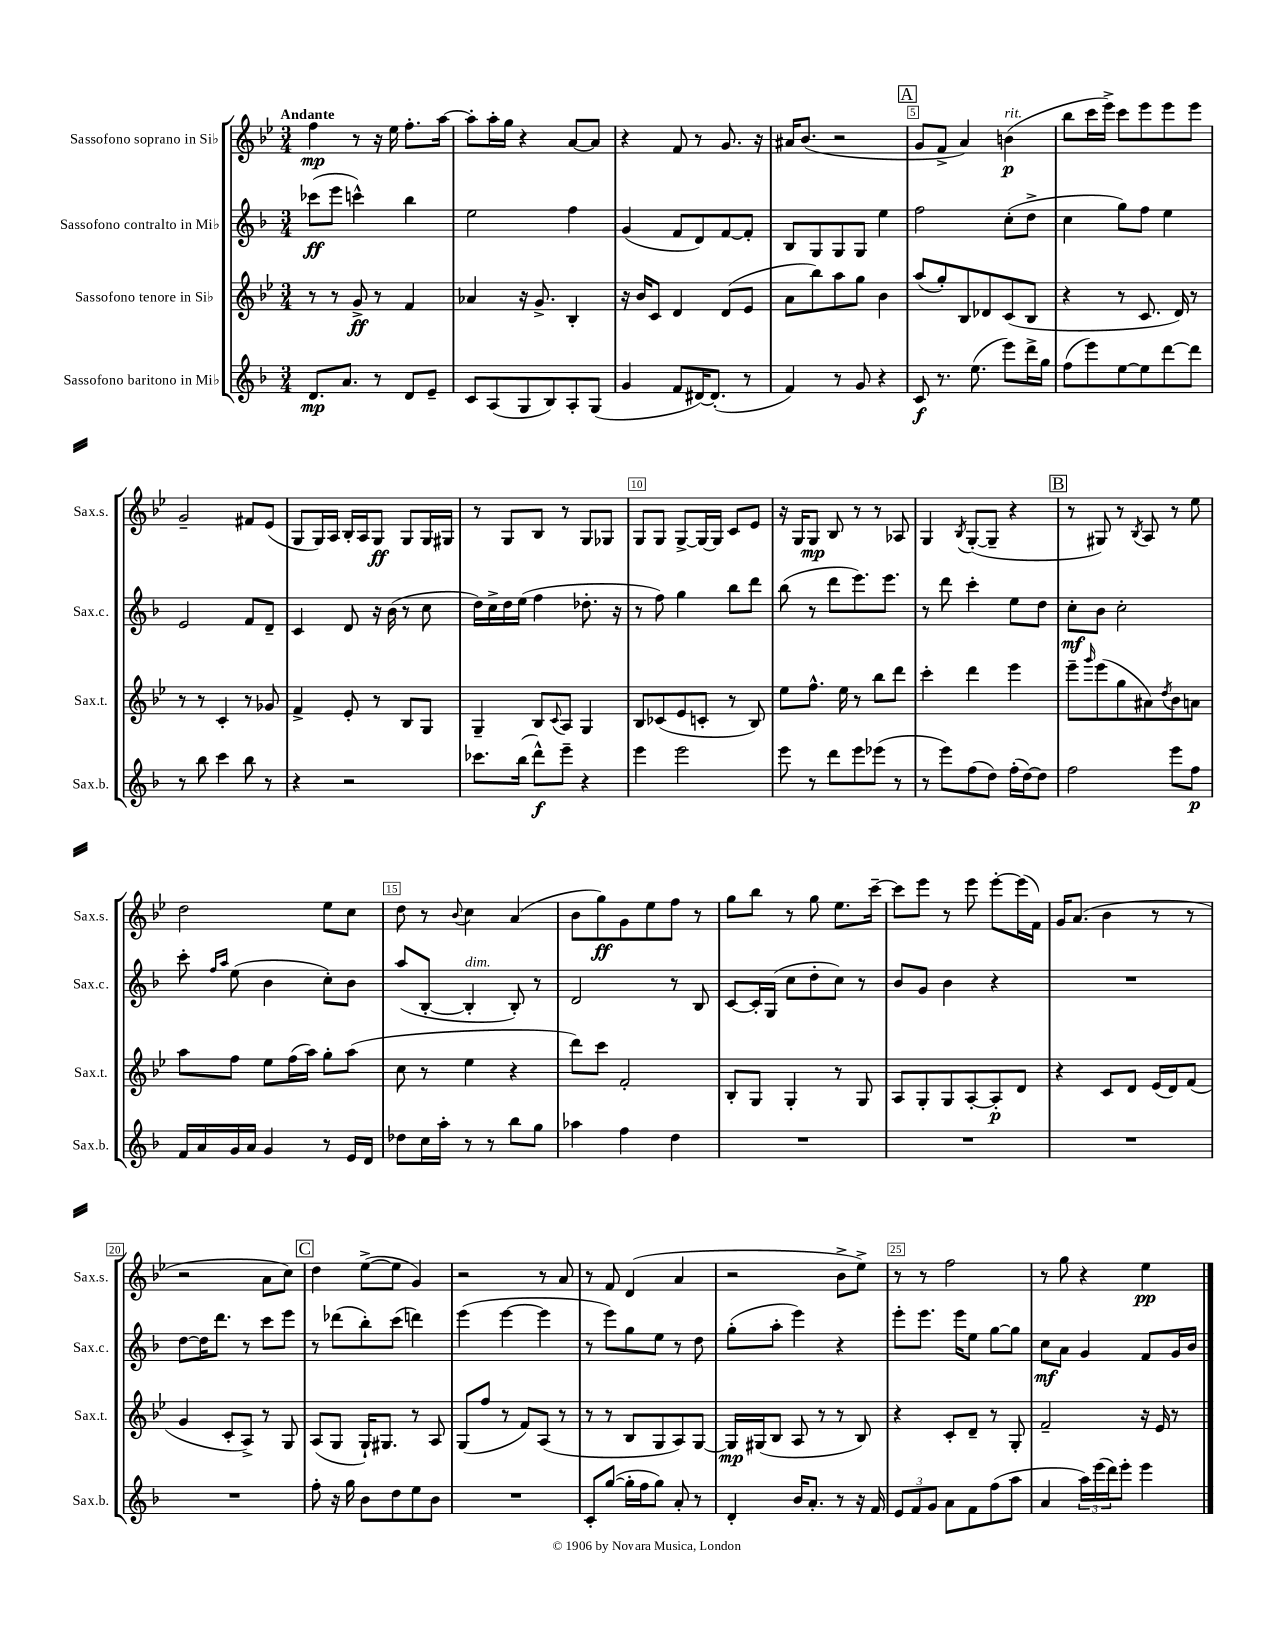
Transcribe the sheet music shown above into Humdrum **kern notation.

**kern	**dynam	**kern	**dynam	**kern	**dynam	**kern	**dynam
*part4	*part4	*part3	*part3	*part2	*part2	*part1	*part1
*staff4	*staff4	*staff3	*staff3	*staff2	*staff2	*staff1	*staff1
*I"Sassofono baritono in Mi♭	*	*I"Sassofono tenore in Si♭	*	*I"Sassofono contralto in Mi♭	*	*I"Sassofono soprano in Si♭	*
*I'Sax.b.	*	*I'Sax.t.	*	*I'Sax.c.	*	*I'Sax.s.	*
*clefG2	*	*clefG2	*	*clefG2	*	*clefG2	*
*k[b-]	*	*k[b-e-]	*	*k[b-]	*	*k[b-e-]	*
*M3/4	*	*M3/4	*	*M3/4	*	*M3/4	*
=1	=1	=1	=1	=1	=1	=1	=1
!	!	!	!	!	!	!LO:TX:a:B:t=Andante	!
8.d/L	mp	8r	.	(8ccc-X\L	ff	4ff\	mp
.	.	8r	.	8eee\J	.	.	.
8.a/J	.	.	.	.	.	.	.
.	.	8g^/	ff	4cccn^^\)	.	8r	.
8r	.	8r	.	.	.	16r	.
.	.	.	.	.	.	16ee-\	.
8d/L	.	4f/	.	4bb-\	.	8.ff'\L	.
8e~/J	.	.	.	.	.	.	.
.	.	.	.	.	.	[16aa\Jk	.
=2	=2	=2	=2	=2	=2	=2	=2
8c/L	.	4a-X/	.	2ee\	.	8aa'\L]	.
(8A/	.	.	.	.	.	16aa'\L	.
.	.	.	.	.	.	16gg\JJ	.
8G/	.	16r	.	.	.	4r	.
.	.	8.g^/	.	.	.	.	.
8B-/)	.	.	.	.	.	.	.
8A'/	.	4B-'/	.	4ff\	.	[8a/L	.
(8G/J	.	.	.	.	.	8a/J]	.
=3	=3	=3	=3	=3	=3	=3	=3
4g/	.	16r	.	(4g/	.	4r	.
.	.	16b-/KL	.	.	.	.	.
.	.	8c/J	.	.	.	.	.
8f/L	.	4d/	.	8f/L	.	8f/	.
[16d#X/K)	.	.	.	8d/)	.	8r	.
(8.d#'/J]	.	.	.	.	.	.	.
.	.	(8d/L	.	[8f/	.	8.g/	.
8r	.	8e-/J	.	8f'/J]	.	.	.
.	.	.	.	.	.	16r	.
=4	=4	=4	=4	=4	=4	=4	=4
4f/)	.	8a\L	.	8B-/L	.	16a#X/KL	.
.	.	.	.	.	.	(8.b-/J	.
.	.	8bb-\)	.	8G/	.	.	.
8r	.	8aa\	.	8G/	.	2r	.
8g/	.	8gg\J	.	8G/J	.	.	.
4r	.	4b-\	.	4ee\	.	.	.
!!LO:REH:place=s1:t=A
=5	=5	=5	=5	=5	=5	=5	=5
8c/	f	(8aa/L	.	2ff\	.	8g/L	.
8.r	.	8gg'/)	.	.	.	8f^/J	.
.	.	8B-/	.	.	.	4a/)	.
(8.ee\	.	.	.	.	.	.	.
.	.	8d-X/	.	.	.	.	.
!	!	!	!	!	!	!LO:TX:a:i:t=rit.	!
8eee\L)	.	(8c/	.	(8cc'\L	.	(4bn\	p
16ddd^\L	.	8B-/J	.	8dd^\J	.	.	.
16gg\JJ	.	.	.	.	.	.	.
=6	=6	=6	=6	=6	=6	=6	=6
(8ff\L	.	4r	.	4cc\	.	8bb-\L	.
8eee\)	.	.	.	.	.	16ccc\L	.
.	.	.	.	.	.	16eee-^\JJ)	.
[8ee\	.	8r	.	8gg\L)	.	8ccc\L	.
8ee\]	.	8.c/	.	8ff\J	.	8eee-\	.
[8ddd\	.	.	.	4ee\	.	8eee-\	.
.	.	16d/)	.	.	.	.	.
8ddd\J]	.	8r	.	.	.	8eee-\J	.
!!LO:LB:g=z
=7	=7	=7	=7	=7	=7	=7	=7
8r	.	8r	.	2e/	.	2g~/	.
8bb-\	.	8r	.	.	.	.	.
4ccc\	.	4c'/	.	.	.	.	.
8bb-\	.	8r	.	8f/L	.	8f#X/L	.
8r	.	8g-X/	.	8d~/J	.	(8e-/J	.
=8	=8	=8	=8	=8	=8	=8	=8
4r	.	4f^/	.	4c/	.	8G/L	.
.	.	.	.	.	.	16G/L)	.
.	.	.	.	.	.	16A/JJ	.
2r	.	8e-'/	.	8d/	.	16B-'/LL	.
.	.	.	.	.	.	16A/J	.
.	.	8r	.	16r	.	8G/J	ff
.	.	.	.	(16b-\	.	.	.
.	.	8B-/L	.	8r	.	8G/L	.
.	.	8G/J	.	8cc\	.	16G/L	.
.	.	.	.	.	.	16G#X/JJ	.
=9	=9	=9	=9	=9	=9	=9	=9
8.ccc-X\L	.	4G~/	.	16dd\LL)	.	8r	.
.	.	.	.	16cc^\	.	.	.
.	.	.	.	16dd\	.	8G/L	.
(16bb-\Jk	.	.	.	(16ee\JJ	.	.	.
8ddd^^\L)	f	8B-/L	.	4ff\	.	8B-/J	.
.	.	8qqc/	.	.	.	.	.
8eee~\J	.	8A/J	.	.	.	8r	.
4r	.	4G/	.	8.dd-X'\	.	8G/L	.
.	.	.	.	.	.	8G-X/J	.
.	.	.	.	16r	.	.	.
=10	=10	=10	=10	=10	=10	=10	=10
4eee\	.	8B-/L	.	8r	.	8G/L	.
.	.	(8c-X/	.	8ff\)	.	8G/J	.
2eee\	.	8e-/	.	4gg\	.	[8G^/L	.
.	.	8cn'/J	.	.	.	16G/L_	.
.	.	.	.	.	.	16G/JJ]	.
.	.	8r	.	8bb-\L	.	8c/L	.
.	.	8B-/)	.	8ddd\J	.	8e-/J	.
=11	=11	=11	=11	=11	=11	=11	=11
8eee\	.	8ee-\L	.	(8bb-\	.	16r	.
.	.	.	.	.	.	16G/KL	.
8r	.	8.ff^^\J	.	8r	.	8G/J	mp
8ddd\L	.	.	.	8ddd\L	.	8B-/	.
.	.	16ee-\	.	.	.	.	.
8eee\	.	8r	.	8.eee\)	.	8r	.
(8eee-X\J	.	8bb-\L	.	.	.	8r	.
.	.	.	.	8.eee\J	.	.	.
8r	.	8ddd\J	.	.	.	8A-X/	.
=12	=12	=12	=12	=12	=12	=12	=12
8r	.	4ccc'\	.	8r	.	4G/	.
8eee\L)	.	.	.	8ddd\	.	.	.
.	.	.	.	.	.	8qB-/	.
(8ff\	.	4ddd\	.	4ccc'\	.	([8G'/L	.
8dd\J)	.	.	.	.	.	8G~/J]	.
(16ff'\LL	.	4eee-\	.	8ee\L	.	4r	.
[16dd\J)	.	.	.	.	.	.	.
8dd\J]	.	.	.	8dd\J	.	.	.
!!LO:REH:place=s1:t=B
=13	=13	=13	=13	=13	=13	=13	=13
2ff\	.	8eee-~\L	.	8cc'\L	mf	8r	.
.	.	16qqggg/	.	.	.	.	.
.	.	(8eee-\	.	8b-\J	.	8G#X/)	.
.	.	8gg\	.	2cc'\	.	8r	.
.	.	.	.	.	.	8qB-/	.
.	.	8a#X\)	.	.	.	8A/	.
.	.	8qdd/	.	.	.	.	.
8eee\L	.	8b-\	.	.	.	8r	.
8ff\J	p	8an\J	.	.	.	8ee-\	.
!!LO:LB:g=z
=14	=14	=14	=14	=14	=14	=14	=14
16f/LL	.	8aa\L	.	8ccc'\	.	2dd\	.
16a/	.	.	.	.	.	.	.
.	.	.	.	16qqff/LL	.	.	.
.	.	.	.	16qqaa/JJ	.	.	.
16g/	.	8ff\J	.	(8ee\	.	.	.
16a/JJ	.	.	.	.	.	.	.
4g/	.	8ee-\L	.	4b-\	.	.	.
.	.	(16ff\L	.	.	.	.	.
.	.	16aa\JJ)	.	.	.	.	.
8r	.	8gg'\L	.	8cc'\L)	.	8ee-\L	.
16e/LL	.	(8aa\J	.	8b-\J	.	8cc\J	.
16d/JJ	.	.	.	.	.	.	.
=15	=15	=15	=15	=15	=15	=15	=15
8dd-X\L	.	8cc\	.	(8aa/L	.	8dd\	.
16cc\L	.	8r	.	[8B-'/J	.	8r	.
16aa'\JJ	.	.	.	.	.	.	.
.	.	.	.	.	.	8qqb-/	.
!	!	!	!	!LO:TX:a:i:t=dim.	!	!	!
8r	.	4ee-\	.	4B-'/]	.	4cc\	.
8r	.	.	.	.	.	.	.
8bb-\L	.	4r	.	8B-'/)	.	(4a/	.
8gg\J	.	.	.	8r	.	.	.
=16	=16	=16	=16	=16	=16	=16	=16
4aa-X\	.	8ddd\L)	.	2d/	.	8b-\L	.
.	.	8ccc\J	.	.	.	8gg\)	ff
4ff\	.	2f'/	.	.	.	8g\	.
.	.	.	.	.	.	8ee-\	.
4dd\	.	.	.	8r	.	8ff\J	.
.	.	.	.	8B-/	.	8r	.
=17	=17	=17	=17	=17	=17	=17	=17
2.r	.	8B-'/L	.	[8c/L	.	8gg\L	.
.	.	8G/J	.	16c'/L]	.	8bb-\J	.
.	.	.	.	(16G/JJ	.	.	.
.	.	4G'/	.	8cc\L	.	8r	.
.	.	.	.	8dd'\	.	8gg\	.
.	.	8r	.	8cc\J)	.	8.ee-\L	.
.	.	8G/	.	8r	.	.	.
.	.	.	.	.	.	[16ccc~\Jk	.
=18	=18	=18	=18	=18	=18	=18	=18
2.r	.	8A/L	.	8b-/L	.	8ccc\L]	.
.	.	8G'/	.	8g/J	.	8eee-\J	.
.	.	8G/	.	4b-\	.	8r	.
.	.	[8A'/	.	.	.	8eee-\	.
.	.	8A'/]	p	4r	.	[8eee-'\L	.
.	.	8d/J	.	.	.	(16eee-\L]	.
.	.	.	.	.	.	16f\JJ)	.
=19	=19	=19	=19	=19	=19	=19	=19
2.r	.	4r	.	2.r	.	16g/KL	.
.	.	.	.	.	.	(8.a/J	.
.	.	8c/L	.	.	.	4b-\	.
.	.	8d/J	.	.	.	.	.
.	.	(16e-/LL	.	.	.	8r	.
.	.	16d/J)	.	.	.	.	.
.	.	(8f/J	.	.	.	8r	.
!!LO:LB:g=z
=20	=20	=20	=20	=20	=20	=20	=20
2.r	.	4g/	.	[8dd\L	.	2r	.
.	.	.	.	16dd\K]	.	.	.
.	.	.	.	8.ddd\J	.	.	.
.	.	8c'/L	.	.	.	.	.
.	.	8A^/J)	.	8r	.	.	.
.	.	8r	.	8ccc\L	.	8a\L	.
.	.	8G/	.	8eee\J	.	8cc\J)	.
!!LO:REH:place=s1:t=C
=21	=21	=21	=21	=21	=21	=21	=21
8ff'\	.	(8A/L	.	8r	.	4dd\	.
16r	.	8G/J	.	(8ddd-X\L	.	.	.
16gg\	.	.	.	.	.	.	.
8b-\L	.	16G`/KL)	.	8bb-'\)	.	([8ee-^\L	.
.	.	8.G#X/J	.	.	.	.	.
8dd\	.	.	.	(8ccc\J	.	8ee-\J]	.
8ee\	.	8r	.	4dddn\)	.	4g/)	.
8b-\J	.	8A/	.	.	.	.	.
=22	=22	=22	=22	=22	=22	=22	=22
2.r	.	(8G/L	.	(4eee\	.	2r	.
.	.	8ff/J	.	.	.	.	.
.	.	8r	.	[4eee\	.	.	.
.	.	8f/L)	.	.	.	.	.
.	.	(8A/J	.	4eee\]	.	8r	.
.	.	8r	.	.	.	8a/	.
=23	=23	=23	=23	=23	=23	=23	=23
8c'/L	.	8r	.	8r	.	8r	.
([8gg/J	.	8r	.	8eee\L)	.	8f/	.
16gg'\LL]	.	8B-/L	.	8gg\	.	(4d/	.
16ff\J	.	.	.	.	.	.	.
8gg\J)	.	8G/	.	8ee\J	.	.	.
8a'/	.	8A/)	.	8r	.	4a/	.
8r	.	[8G/J	.	8dd\	.	.	.
=24	=24	=24	=24	=24	=24	=24	=24
4d'/	.	16G/LL]	mp	(8gg'\L	.	2r	.
.	.	(16G#X/J	.	.	.	.	.
.	.	8B-/J	.	8aa'\J	.	.	.
16b-/KL	.	8A/	.	4eee\)	.	.	.
8.a'/J	.	.	.	.	.	.	.
.	.	8r	.	.	.	.	.
8r	.	8r	.	4r	.	8b-^\L	.
16r	.	8B-/)	.	.	.	8ee-^\J)	.
16f/	.	.	.	.	.	.	.
=25	=25	=25	=25	=25	=25	=25	=25
12e/L	.	4r	.	8eee'\L	.	8r	.
12f/	.	.	.	.	.	.	.
.	.	.	.	8.eee\J	.	8r	.
12g/J	.	.	.	.	.	.	.
8a\L	.	8c'/L	.	.	.	2ff\	.
.	.	.	.	16eee\KL	.	.	.
8f\	.	8d~/J	.	8ee\J	.	.	.
(8ff\	.	8r	.	[8gg\L	.	.	.
8aa\J	.	8G'/	.	8gg\J]	.	.	.
=26	=26	=26	=26	=26	=26	=26	=26
4a/	.	2f~/	.	8cc\L	mf	8r	.
.	.	.	.	8a\J	.	8gg\	.
24aa\LL)	.	.	.	4g/	.	4r	.
(24eee\	.	.	.	.	.	.	.
24ddd\J)	.	.	.	.	.	.	.
8eee'\J	.	.	.	.	.	.	.
4eee\	.	16r	.	8f/L	.	4ee-\	pp
.	.	16e-/	.	.	.	.	.
.	.	8r	.	16g/L	.	.	.
.	.	.	.	16b-/JJ	.	.	.
==	==	==	==	==	==	==	==
*-	*-	*-	*-	*-	*-	*-	*-
